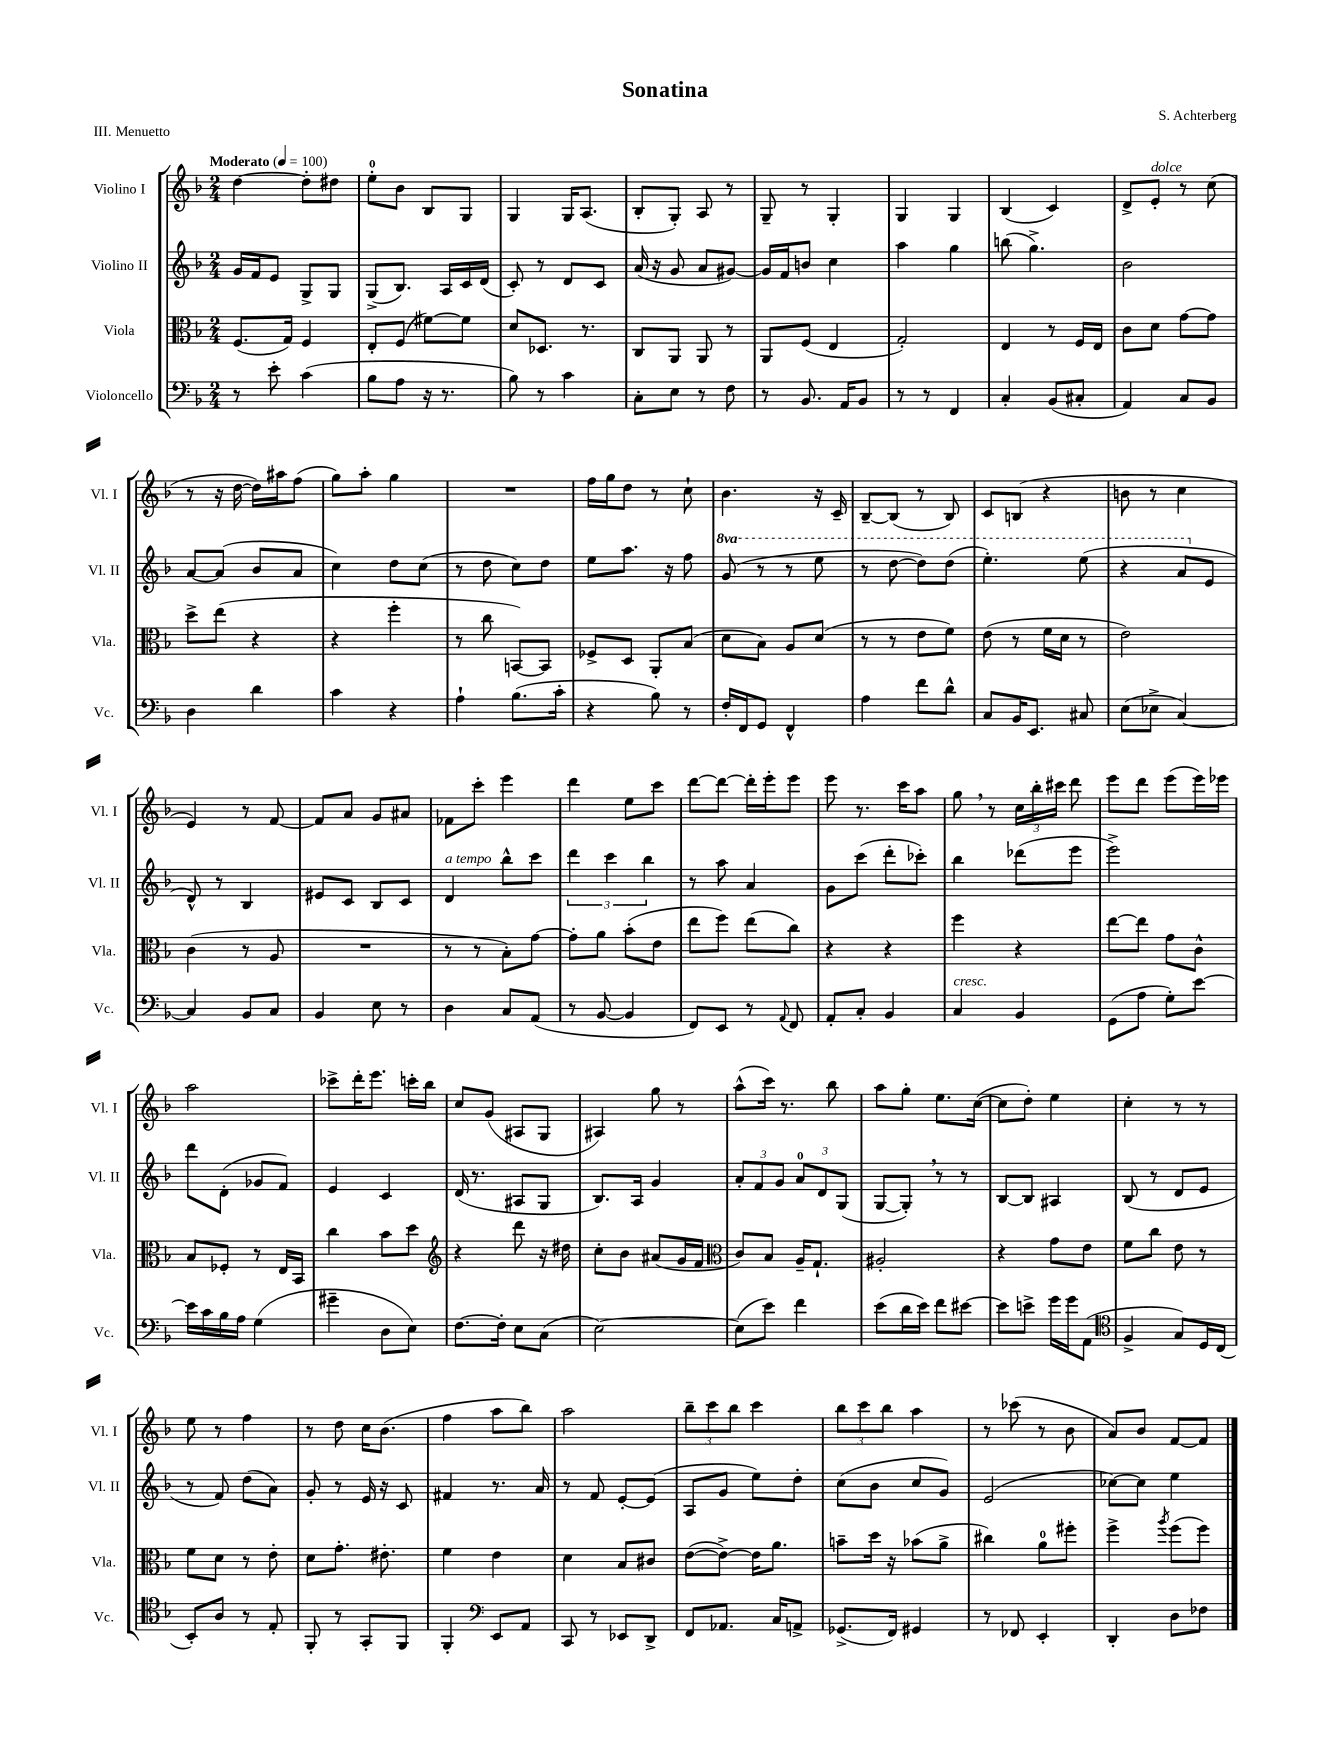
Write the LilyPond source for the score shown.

\header { title = "Sonatina" composer = "S. Achterberg" piece = "III. Menuetto" }
<<
\new StaffGroup <<
\new Staff = "s0" \with { instrumentName = "Violino I" shortInstrumentName = "Vl. I" } {
    \clef treble \key f \major \numericTimeSignature \time 2/4 \tempo "Moderato" 4 = 100
    \autoBeamOff d''4~ d''8[-. dis''8] |
    e''8[-0-. bes'8] bes8[ g8] |
    g4 g16[ a8.]( |
    bes8[-. g8]-.) a8 r8 |
    g8-- r8 g4-. |
    g4 g4 |
    bes4( c'4) |
    d'8[-> e'8]-.^\markup { \italic "dolce" } r8 c''8( |
    r8 r16 d''16~ d''16[) ais''16 f''8]( |
    g''8[) a''8]-. g''4 |
    R2 |
    f''16[ g''16 d''8] r8 c''8-! |
    bes'4. r16 c'16-- |
    bes8[~-- bes8]( r8 bes8) |
    c'8[ b8]( r4 |
    b'8 r8 c''4 |
    e'4) r8 f'8~ |
    f'8[ a'8] g'8[ ais'8] |
    fes'8[ c'''8]-. e'''4 |
    d'''4 e''8[ c'''8] |
    d'''8[~ d'''8]~ d'''16[-. e'''16-. e'''8] |
    e'''8 r8. c'''16[ a''8] |
    g''8 \breathe r8 \tuplet 3/2 { c''16[ bes''16-. cis'''16] } d'''8 |
    e'''8[ d'''8] e'''8[( e'''16) ees'''16] |
    a''2 |
    ces'''8[-> d'''16-. e'''8.] c'''16[-. bes''16] |
    c''8[ g'8]( ais8[ g8] |
    ais4) g''8 r8 |
    a''8[-^( c'''16]) r8. bes''8 |
    a''8[ g''8]-. e''8.[ c''16]~( |
    c''8[ d''8]-.) e''4 |
    c''4-. r8 r8 |
    e''8 r8 f''4 |
    r8 d''8 c''16[ bes'8.]( |
    f''4 a''8[ bes''8]) |
    a''2 |
    \tuplet 3/2 { bes''8[-- c'''8 bes''8] } c'''4 |
    \tuplet 3/2 { bes''8[ c'''8 bes''8] } a''4 |
    r8 ces'''8( r8 bes'8 |
    a'8[) bes'8] f'8[~ f'8] \bar "|." |
}
\new Staff = "s1" \with { instrumentName = "Violino II" shortInstrumentName = "Vl. II" } {
    \clef treble \key f \major \numericTimeSignature \time 2/4 \set Staff.ottavationMarkups = #ottavation-simple-ordinals
    \autoBeamOff g'16[ f'16 e'8] g8[-> g8] |
    g8[->( bes8.]) a16[ c'16 d'16]( |
    c'8-.) r8 d'8[ c'8] |
    a'16( r16 g'8 a'8[ gis'8]~) |
    gis'16[ f'16 b'8] c''4 |
    a''4 g''4 |
    b''8( g''4.->) |
    bes'2 |
    a'8[~ a'8]( bes'8[ a'8] |
    c''4) d''8[ c''8]( |
    r8 d''8 c''8[) d''8] |
    e''8[ a''8.] r16 f''8 |
    \ottava #1 g''8( r8 r8 e'''8 |
    r8 d'''8~ d'''8[) d'''8]( |
    e'''4.-.) e'''8( |
    r4 a''8[ \ottava #0 e'8] |
    d'8-^) r8 bes4 |
    eis'8[ c'8] bes8[ c'8] |
    d'4^\markup { \italic "a tempo" } bes''8[-^ c'''8] |
    \tuplet 3/2 { d'''4 c'''4 bes''4 } |
    r8 a''8 a'4 |
    g'8[ c'''8]( d'''8[-. ces'''8]-.) |
    bes''4 des'''8[( e'''8] |
    e'''2->) |
    d'''8[ d'8]-.( ges'8[ f'8]) |
    e'4 c'4 |
    d'16( r8. ais8[ g8] |
    bes8.[) a16] g'4 |
    \tuplet 3/2 { a'8[-. f'8 g'8] } \tuplet 3/2 { a'8[-0 d'8 g8]( } |
    g8[~ g8]-.) \breathe r8 r8 |
    bes8[~ bes8] ais4 |
    bes8( r8 d'8[ e'8] |
    r8 f'8) d''8[( a'8]) |
    g'8-. r8 e'16 r16 c'8 |
    fis'4 r8. a'16 |
    r8 f'8 e'8[~-. e'8]( |
    a8[ g'8] e''8[) d''8]-. |
    c''8[( bes'8] c''8[ g'8]) |
    e'2( |
    ces''8[~) ces''8] e''4 \bar "|." |
}
\new Staff = "s2" \with { instrumentName = "Viola" shortInstrumentName = "Vla." } {
    \clef alto \key f \major \numericTimeSignature \time 2/4
    \autoBeamOff f8.[( g16]) f4 |
    e8[-. f8]( fis'8[~) fis'8] |
    d'8[ des8.] r8. |
    c8[ a,8] a,8 r8 |
    a,8[ f8]( e4 |
    g2-.) |
    e4 r8 f16[ e16] |
    c'8[ d'8] g'8[~ g'8] |
    d''8[-> e''8]( r4 |
    r4 f''4-. |
    r8 c''8 b,8[~) b,8] |
    fes8[-> d8] a,8[-. bes8]( |
    d'8[ bes8]) a8[ d'8]( |
    r8 r8 e'8[ f'8]) |
    e'8( r8 f'16[ d'16] r8 |
    e'2) |
    c'4( r8 a8 |
    R2 |
    r8 r8 bes8[-.) g'8]~ |
    g'8[-. a'8] bes'8[-.( e'8] |
    e''8[ f''8]) e''8[( c''8]) |
    r4 r4 |
    f''4 r4 |
    e''8[~ e''8] g'8[ c'8]-^ |
    bes8[ fes8]-. r8 e16[ bes,16] |
    c''4 bes'8[ d''8] |
    \clef treble r4 d'''8 r16 dis''16 |
    c''8[-. bes'8] ais'8[( g'16 f'16] |
    \clef alto c'8[) bes8] a16[-- g8.]-! |
    ais2-. |
    r4 g'8[ e'8] |
    f'8[ c''8] e'8 r8 |
    f'8[ d'8] r8 e'8-. |
    d'8[ g'8.]-. eis'8.-. |
    f'4 e'4 |
    d'4 bes8[ cis'8] |
    e'8[~( e'8]~->) e'16[ a'8.] |
    b'8[-- d''16] r16 bes'8[( a'8]-> |
    cis''4) a'8[-0 fis''8]-. |
    f''4-> \acciaccatura { a''8 } f''8[( f''8]) \bar "|." |
}
\new Staff = "s3" \with { instrumentName = "Violoncello" shortInstrumentName = "Vc." } {
    \clef bass \key f \major \numericTimeSignature \time 2/4
    \autoBeamOff r8 e'8-. c'4( |
    bes8[ a8] r16 r8. |
    bes8) r8 c'4 |
    c8[-. e8] r8 f8 |
    r8 bes,8. a,16[ bes,8] |
    r8 r8 f,4 |
    c4-. bes,8[( cis8]-. |
    a,4) c8[ bes,8] |
    d4 d'4 |
    c'4 r4 |
    a4-! bes8.[( c'16]-. |
    r4 bes8) r8 |
    f16[-. f,16 g,8] f,4-^ |
    a4 f'8[ d'8]-^ |
    c8[ bes,16 e,8.] cis8 |
    e8[( ees8]-> c4~) |
    c4 bes,8[ c8] |
    bes,4 e8 r8 |
    d4 c8[ a,8]( |
    r8 bes,8~ bes,4 |
    f,8[) e,8] r8 \appoggiatura { a,8 } f,8 |
    a,8[-. c8]-. bes,4 |
    c4^\markup { \italic "cresc." } bes,4 |
    g,8[( a8] g8[-.) e'8]~ |
    e'16[ c'16 bes16 a16] g4( |
    gis'4-- d8[ e8]) |
    f8.[~ f16]-. e8[ c8]( |
    e2~) |
    e8[( e'8]) f'4 |
    e'8[( d'16 e'16]) f'8[ eis'8]~ |
    eis'8[ e'8]-> g'16[ g'16 a,8]( |
    \clef tenor f4-> g8[) d16 c16]( |
    bes,8[-.) a8] r8 e8-. |
    f,8-. r8 g,8[-. f,8] |
    f,4-. \clef bass e,8[ a,8] |
    c,8 r8 ees,8[ d,8]-> |
    f,8[ aes,8.] c16[ a,8]-> |
    ges,8.[->( f,16]) gis,4 |
    r8 fes,8 e,4-. |
    d,4-. d8[ fes8] \bar "|." |
}
>>
>>
\layout { \context { \Score \remove "Bar_number_engraver" } }
